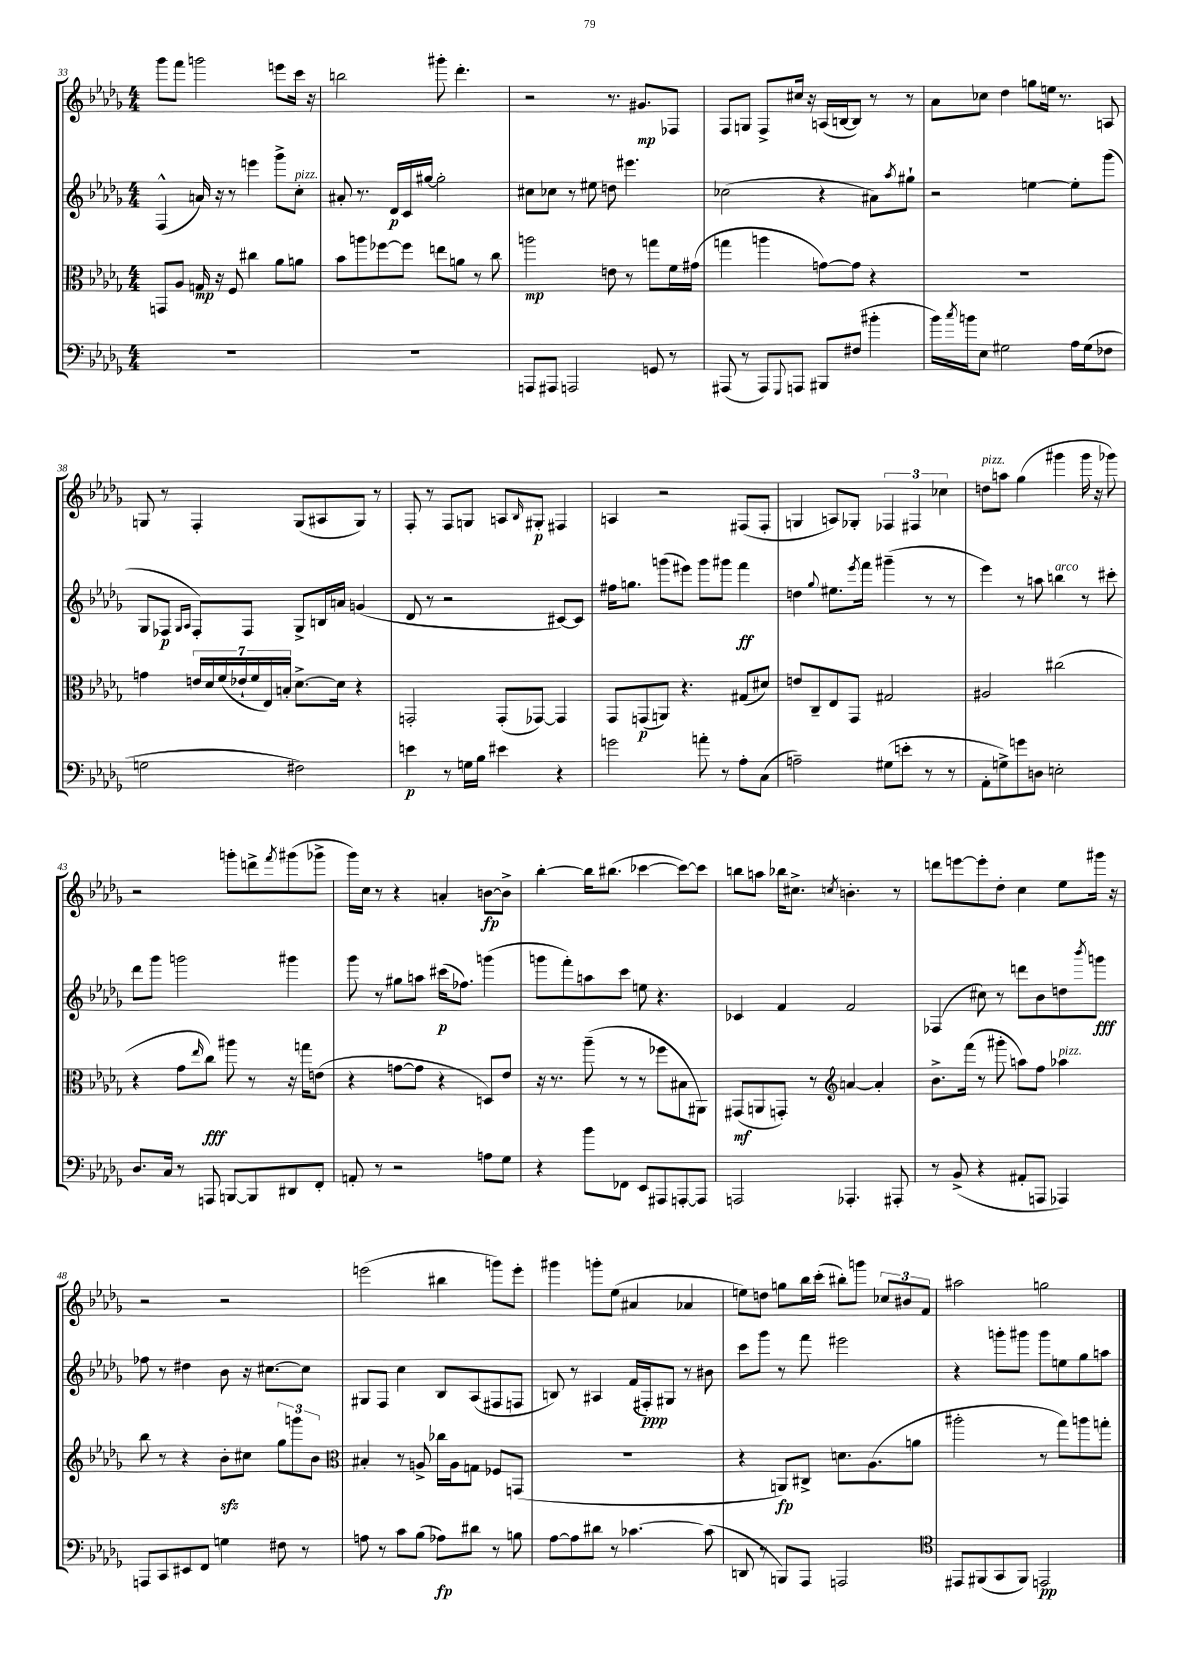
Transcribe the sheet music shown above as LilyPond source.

<<
\new StaffGroup <<
\new Staff = "s0" {
    \clef treble \key des \major \numericTimeSignature \time 4/4
    ges'''8 f'''8 g'''2 e'''8 c'''16 r16 |
    b''2 gis'''8-. des'''4.-. |
    r2 r8. gis'8.\mp fes8 |
    f8 g8 f8-> cis''16 r16 a16( b16~ b8) r8 r8 |
    aes'8 ces''8 des''4 g''8 e''16 r8. a8 |
    g8 r8 f4-. g8( ais8 g8) r8 |
    f8-. r8 f8 g8 a8 \grace { bes16 } gis8-.\p fis4 |
    a4 r2 fis8( fis8-. |
    g4 a8) ges8-. \tuplet 3/2 { fes4 fis4 ces''4 } |
    d''8^\markup { \italic "pizz." } a''8 ges''4( gis'''4 gis'''16 r16 ges'''8) |
    r2 g'''8-. d'''8-> \acciaccatura { f'''8 } gis'''8( ges'''8-> |
    ges'''16) c''16 r8 r4 a'4-. b'8~\fp b'8-> |
    bes''4~-. bes''16 bis''8.( ces'''4~ ces'''8~) ces'''8 |
    b''8 a''8 bes''16 cis''8.-> \acciaccatura { c''8 } b'4.-. r8 |
    d'''8 e'''8~ e'''8-. des''8-. c''4 ees''8 gis'''16 r16 |
    r2 r2 |
    e'''2( bis''4 g'''8) e'''8-. |
    gis'''4 g'''8-. ees''8( ais'4 aes'4 |
    e''8) d''8 g''8 bes''16 c'''16-.( bis''8-.) g'''8 \tuplet 3/2 { ces''8 bis'8 f'8 } |
    ais''2 g''2 \bar "|." |
}
\new Staff = "s1" {
    \clef treble \key des \major \numericTimeSignature \time 4/4
    f4-^( a'16) r16 r8 e'''4 ges'''8-> c''8-.^\markup { \italic "pizz." } |
    ais'8-. r8. des'16\p c'16 gis''16~ gis''2-. |
    cis''8 ces''8 r8 eis''8 d''8 eis'''4. |
    ces''2( r4 ais'8) \acciaccatura { aes''8 } gis''8-! |
    r2 e''4~ e''8-. ges'''8( |
    ges8 fes8\p \grace { ges16 aes16 } fes8-.) fes8 ges8-> b16 a'16 g'4( |
    des'8 r8 r2 cis'8~) cis'8 |
    fis''16 g''8. g'''8( eis'''8) g'''8 gis'''8 f'''4\ff |
    d''4 \appoggiatura { ges''8 } eis''8. \acciaccatura { ees'''8 } f'''16 gis'''4--( r8 r8 |
    ees'''4) r8 a''8 b''4^\markup { \italic "arco" } r8 cis'''8-. |
    des'''8 ges'''8 g'''2 gis'''4 |
    ges'''8 r8 gis''8 a''8 cis'''16\p( fes''8.) g'''4( |
    g'''8 f'''8-.) a''8 c'''8 e''8 r4. |
    ces'4 f'4 f'2 |
    fes4( cis''8) r8 d'''8 bes'8 d''8 \acciaccatura { bes'''8 } g'''8\fff |
    fes''8 r8 dis''4 bes'8 r16 cis''8.~ cis''8 |
    gis8 f8 c''4 bes8 aes8( fis8 f8 |
    b8) r8 ais4 f'16( fis16-.\ppp) gis8 r8 bis'8 |
    c'''8 ges'''8 r8 f'''8 eis'''2 |
    r4 g'''8-. gis'''8 gis'''8 e''8 ges''8 a''8 \bar "|." |
}
\new Staff = "s2" {
    \clef alto \key des \major \numericTimeSignature \time 4/4
    g,8 aes8 g16\mp r16 f8 cis''4 aes'8 a'8 |
    bes'8 a''8 fes''8~ fes''8 e''8 a'8 r8 c''8 |
    a''2\mp e'8 r8 g''8 f'16 gis'16( |
    g''4 a''4 g'8~) g'8 r4 |
    R1 |
    g'4 \tuplet 7/4 { e'16 des'16 f'16( ees'16-! f'16 ees16) b16-. } des'8.~-> des'16 r4 |
    g,2-. g,8-.( ges,8~) ges,4 |
    ges,8 g,8\p( a,8) r4. gis8( dis'8) |
    e'8 c8-- ees8 ges,8 gis2 |
    ais2 cis''2( |
    r4 ges'8 \grace { ees''16 } c''8\fff) ais''8 r8 r16 g''16 e'8( |
    r4 g'8~ g'8 r4 d8) ees'8 |
    r16 r8. aes''8--( r8 r8 fes''8 bis8 ais,8) |
    gis,8\mf( a,8 g,8-.) r8 \clef treble a'4~ a'4-. |
    bes'8.-> f'''16( r8 gis'''8-. a''8) f''8 aes''4^\markup { \italic "pizz." } |
    bes''8 r8 r4 bes'8-.\sfz cis''8 \tuplet 3/2 { ges''8 g'''8 bes'8 } |
    \clef alto bis4-. r8 a8-> ces''16 a16 g8 fes8 g,8( |
    R1 |
    r4 a,8\fp) cis8-> d'8. aes8.( a'8 |
    ais''2-. r8 ges''8) a''8 g''8-. \bar "|." |
}
\new Staff = "s3" {
    \clef bass \key des \major \numericTimeSignature \time 4/4
    R1 |
    R1 |
    a,,8 ais,,8 a,,2 g,8 r8 |
    ais,,8( r8 ais,,8) \appoggiatura { ges,,8 } a,,8 bis,,8 fis8( bis'4-. |
    bes'16) \acciaccatura { c''8 } b'16 ees8 gis2 aes16 gis16( fes8 |
    g2 fis2) |
    e'4\p r8 g16 bes16 eis'4 r4 |
    g'2 a'8-. r8 aes8-. c8( |
    a2--) gis8( e'8-. r8 r8 |
    aes,8-. g8->) g'8 d8 e2-. |
    des8. c16 r8 a,,8 b,,8~ b,,8 dis,8 f,8-. |
    a,8-. r8 r2 a8 ges8 |
    r4 bes'8 fes,8 ees,8 ais,,8 a,,8~-. a,,8 |
    a,,2 aes,,4.-. ais,,8-. |
    r8 bes,8->( r4 ais,8-. a,,8 aes,,4) |
    a,,8 c,8 eis,8 f,8 g4 fis8 r8 |
    a8 r8 c'8 bes8( aes8\fp) dis'8 r8 b8 |
    aes8~ aes8 dis'8 r8 ces'4.~ ces'8( |
    d,8 r8 b,,8) aes,,8 a,,2 |
    \clef tenor eis,8 fis,8( ges,8 fis,8) e,2\pp \bar "|." |
}
>>
>>
\layout { \context { \Score currentBarNumber = #33 } }
